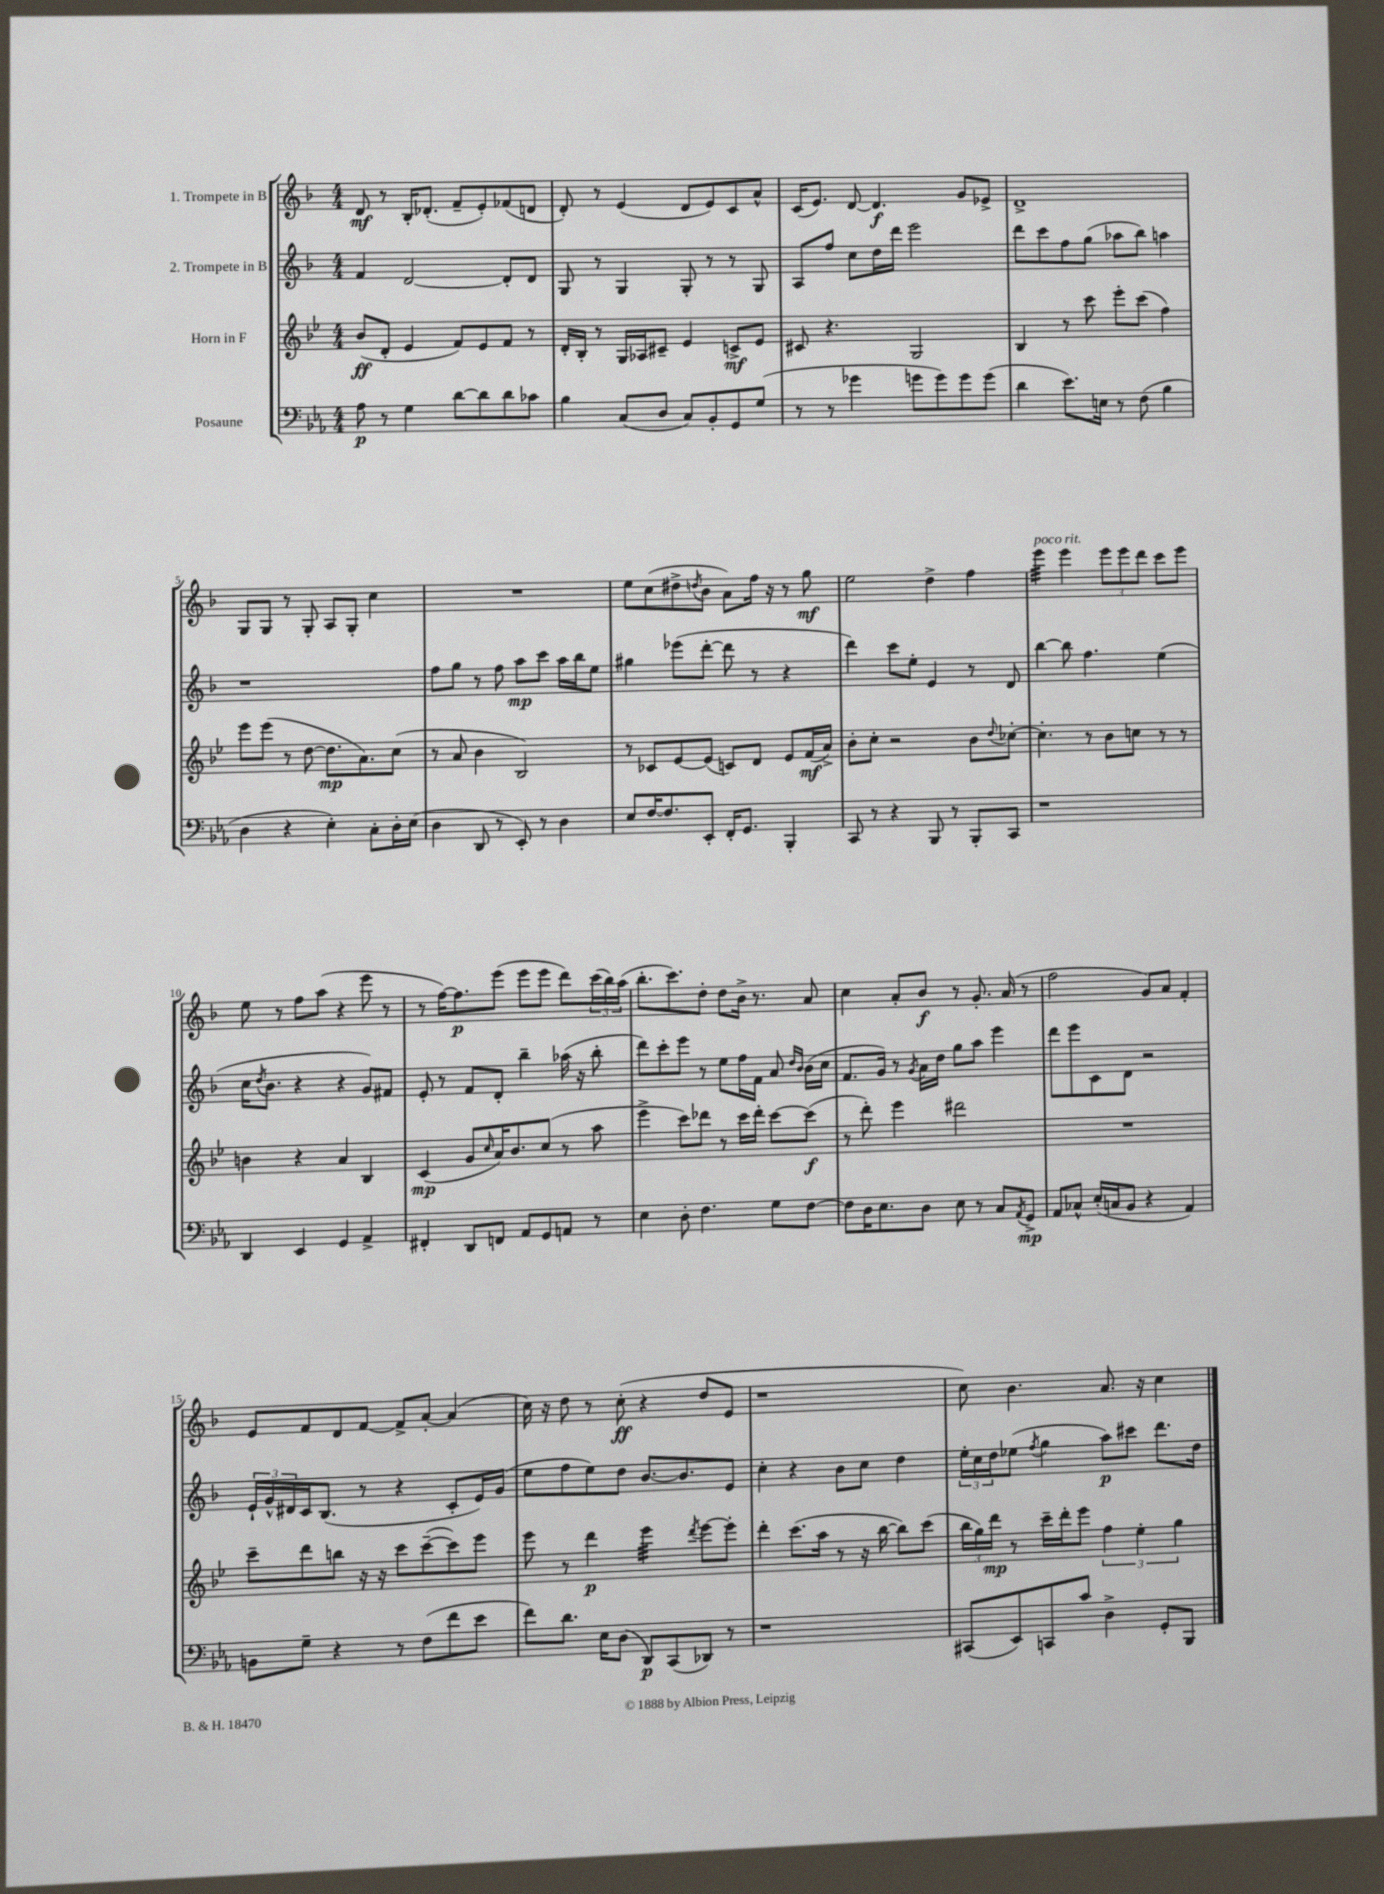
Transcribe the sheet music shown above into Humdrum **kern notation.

**kern	**kern	**kern	**kern
*staff4	*staff3	*staff2	*staff1
*clefF4	*clefG2	*clefG2	*clefG2
*k[b-e-a-]	*k[b-e-]	*k[b-]	*k[b-]
*M4/4	*M4/4	*M4/4	*M4/4
8A-	(8b-	4f	8d
8r	8d'	.	8r
4G	4e-	[2d	16B-'
.	.	.	(8.d-'
[8d	8f)	.	8f~
8d]	8e-	.	8e')
8d	8f	8d']	(8f-
8c-	8r	8d	8d
=	=	=	=
4B-	16d'	8G	8d')
.	16B-'	.	.
.	8r	8r	8r
(8C	16G	4G	(4e
.	16A-	.	.
8D	8c#~	.	.
8C)	4e-	8G'	8d
8BB-'	.	8r	8e)
8GG	8c^	8r	8c
(8G	8e-	8G	8a^^
=	=	=	=
8r	8c#	8A	(16c
.	.	.	8.e)
8r	4.r	8ff	.
4g-	.	8cc	[8d
.	.	16dd	4.d]
.	.	16ddd	.
8g	2G	2eee	.
8g)	.	.	.
8g	.	.	8g
(8g	.	.	8e-^
=	=	=	=
4d	4B-	8ddd	1d^
.	.	8ccc	.
8.e-)	8r	8ff	.
.	8ccc	(8gg	.
16E	.	.	.
8r	8eee-'	8aa-	.
(8F	(8ccc	8bb-)	.
4B-	4ff)	4aa	.
=	=	=	=
4D	8eee-	1r	8G
.	(8eee-	.	8G
4r	8r	.	8r
.	[8dd	.	8G'
4E-')	8.dd]	.	8A
.	.	.	8G'
.	8.a)	.	.
8C'	.	.	4cc
16D'	(8cc	.	.
(16E-	.	.	.
=	=	=	=
4D	8r	8ff	1r
.	8a	8gg	.
8DD	4b-	8r	.
8r	.	8ff	.
8EE-')	2B-)	8aa	.
8r	.	8ccc	.
4D	.	16aa	.
.	.	16bb-	.
.	.	8ee	.
=	=	=	=
8E-	8r	4gg#	8ee
[16F	8c-	.	(8cc
8.F]	.	.	.
.	[8e-	(8eee-	8dd#^
.	.	.	8qdd
8EE-'	(8e-]	[8ddd'	8b-
16FF'	8c)	8ddd]	8a)
8.GG	.	.	.
.	8d	8r	16ff
.	.	.	16r
4BBB-'	8e-	4r	8r
.	(16f	.	8gg
.	16a^)	.	.
=	=	=	=
8CC	8b-'	4ddd)	2ee
8r	8cc'	.	.
4r	2r	8ccc	.
.	.	8ee'	.
8BBB-	.	4e	4dd^
8r	.	.	.
8BBB-'	8b-	8r	4ff
.	8qqdd	.	.
8CC	[8cc-'	8d	.
=	=	=	=
1r	4.cc-']	[4bb-	4eee
.	.	8bb-]	4eee
.	8r	4.ff	.
.	8b-	.	12eee
.	.	.	12eee
.	8cc	.	.
.	.	.	12ddd
.	8r	(4ee	8ccc
.	8r	.	8eee
=	=	=	=
4DD	4b	16cc	8ee
.	.	8qdd	.
.	.	8.b-	.
.	.	.	8r
4EE-	4r	4r	8ff
.	.	.	(8aa
4GG	4a	4r	4r
4AA-^	4B-	8g)	8eee
.	.	8f#	8r
=	=	=	=
4FF#'	(4c	8e'	8r
.	.	8r	[16ff)
.	.	.	8.ff]
8DD	8g	8f	.
.	16qqcc	.	.
8FF	16a)	8d'	(8eee
.	8.b-	.	.
8AA-	.	4bb-~	8eee
8GG	(8cc	.	8eee
8AA	8r	(16aa-	8ddd)
.	.	16r	.
8r	8aa	8bb-'	(24ccc
.	.	.	24bb-)
.	.	.	(24aa
=	=	=	=
4E-	4eee-^	8ddd)	8.bb-'
.	.	8ccc'	.
.	.	.	8.ccc)
8D'	8ccc)	8eee	.
4.F	8ddd-	8r	8dd'
.	8r	8ee	8dd
.	16ccc	16ff	16b-^
.	16ddd-'	16f	8.r
8G	[8ccc	8a	.
.	.	16qqdd	.
.	.	16qqb-	.
[8F	(8ccc]	(16b-	8a
.	.	16cc	.
=	=	=	=
8F]	8r	8.f	4cc
16D	8ddd')	.	.
8.E-	.	16g)	.
.	4eee-	8r	8a'
.	.	8qg	.
8D	.	16a	8b-
.	.	16dd	.
8E-	2ddd#	8gg	8r
8r	.	8aa	8.g'
8C	.	4eee	.
.	.	.	(16a
8qAA-	.	.	.
8GG^	.	.	8r
=	=	=	=
8AA-	1r	8ddd	2ff
8C-^^	.	8eee	.
(16E-'	.	8c	.
16C	.	.	.
8BB-	.	8d	.
4r	.	2r	8g)
.	.	.	8a
4AA-)	.	.	4f'
=	=	=	=
8BB	8ccc~	24e`	8e
.	.	24g^^	.
.	.	24d#	.
8G~	8ddd	16c	8f
.	.	(8.B-	.
4r	8bb	.	8d
.	16r	8r	[8f
.	16r	.	.
8r	8ccc	4r	8f^]
(8F	([8ccc~	.	[8a'
8f	8ccc])	8c'	(4a]
8e-	8eee-	16e)	.
.	.	(16g	.
=	=	=	=
8f)	8eee-	8ee	16cc)
.	.	.	16r
8.d	8r	8ff	8dd
.	4ddd	8ee)	8r
16E-	.	.	.
(8D	.	8dd	(8cc'
8DD)	4eee-	[8.b-	4r
(8CC	.	.	.
.	.	8.b-]	.
.	8qddd	.	.
8DD-)	[8eee-	.	8dd
8r	8eee-']	8e	8e
=	=	=	=
1r	4ddd'	4cc'	1r
.	(8.ccc	4r	.
.	16aa	.	.
.	8r	8b-	.
.	16r	8cc	.
.	[16bb-	.	.
.	8bb-])	4dd	.
.	(8ccc	.	.
=	=	=	=
(8CC#	24bb-	24ee'	8cc)
.	24gg)	24cc	.
.	24ddd	24dd	.
8EE-)	8r	(8ee-	4.b-
.	.	8qff	.
8CC	16ccc~	4gg	.
.	16ddd'	.	.
8c	8eee-	.	.
4D^	6ff	8aa)	8.a
.	.	8ccc#	.
.	6ee-'	.	.
.	.	.	16r
8GG'	.	8.ddd	4cc
.	6gg	.	.
8BBB-	.	.	.
.	.	16dd	.
==	==	==	==
*-	*-	*-	*-
